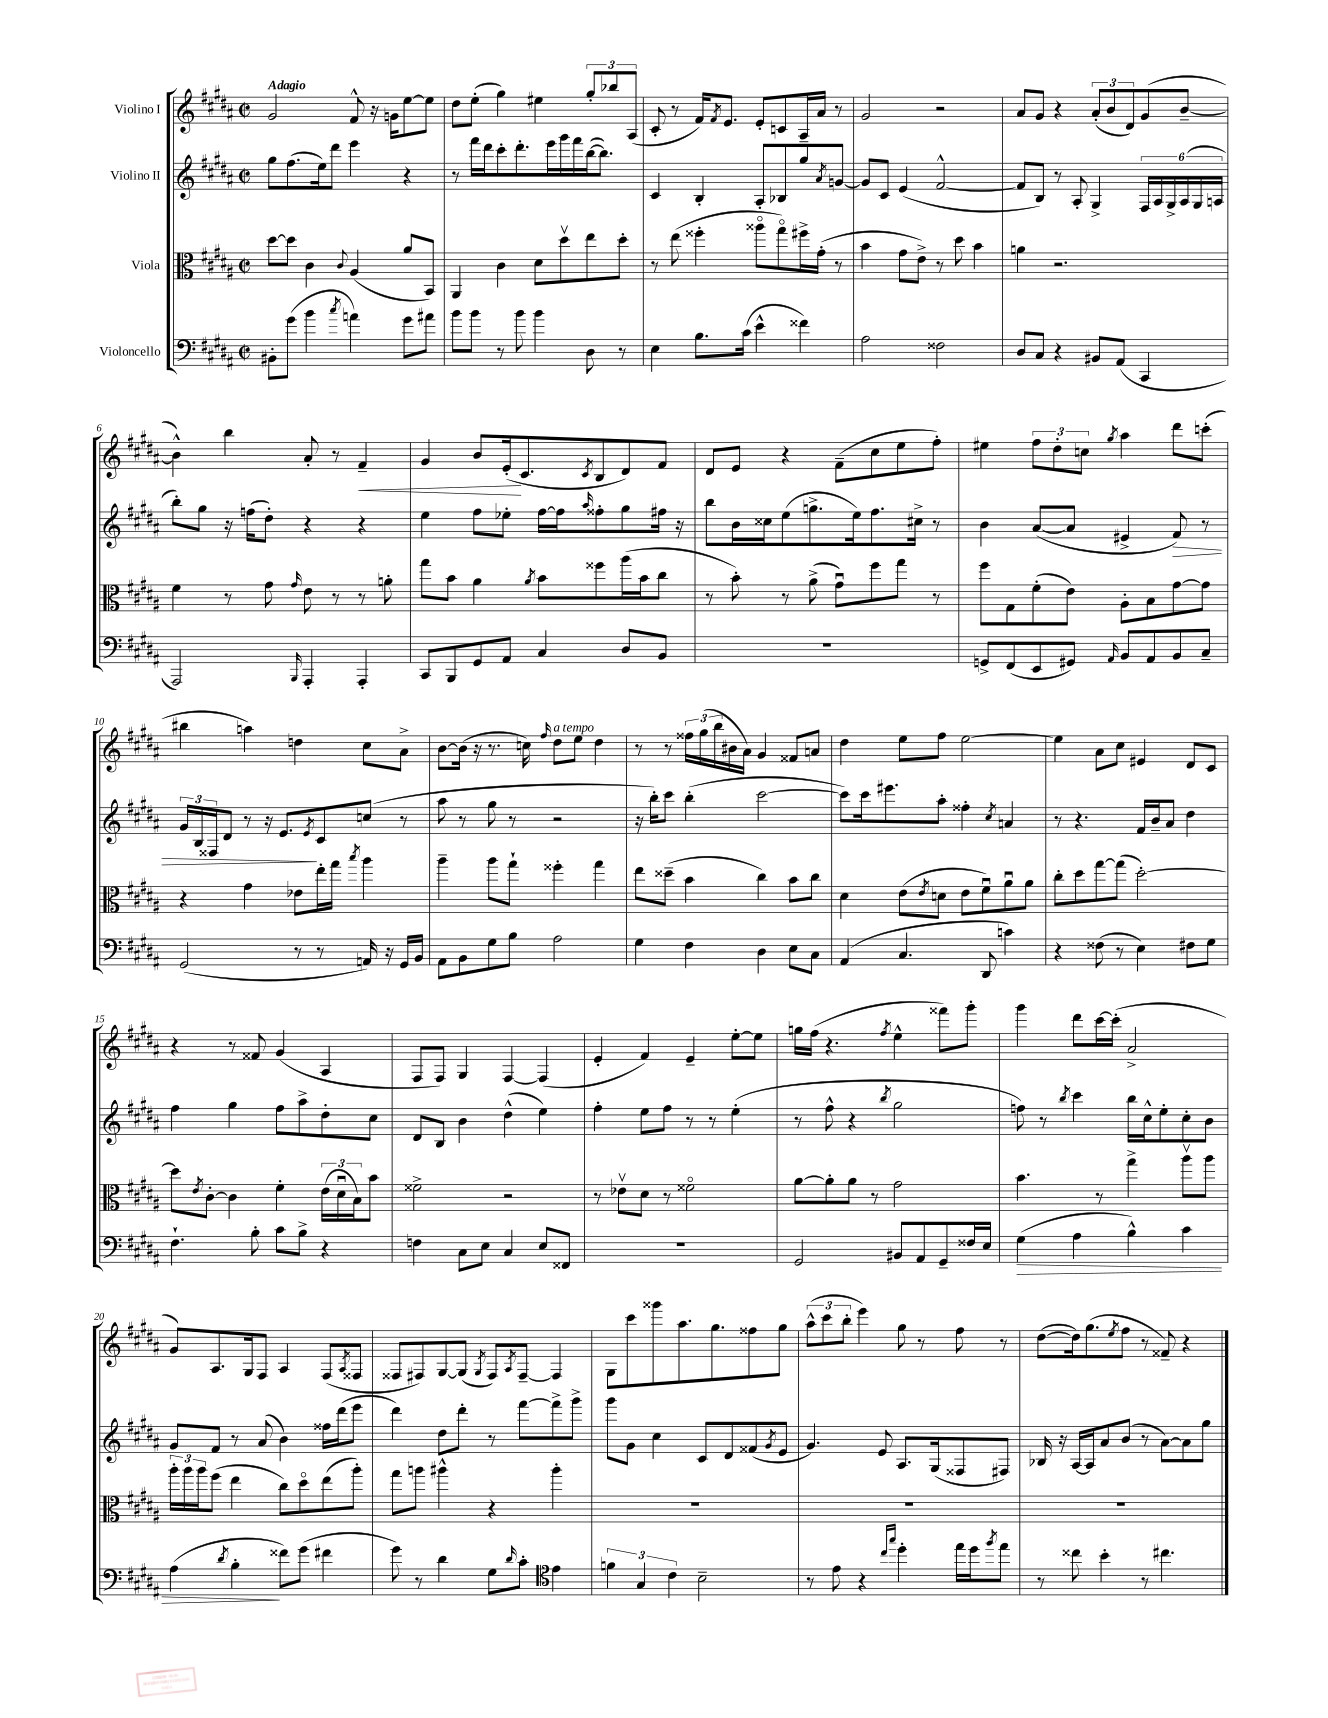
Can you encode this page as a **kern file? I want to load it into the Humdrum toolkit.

**kern	**kern	**kern	**kern
*staff4	*staff3	*staff2	*staff1
*clefF4	*clefC3	*clefG2	*clefG2
*k[f#c#g#d#a#]	*k[f#c#g#d#a#]	*k[f#c#g#d#a#]	*k[f#c#g#d#a#]
*M2/2	*M2/2	*M2/2	*M2/2
*met(c|)	*met(c|)	*met(c|)	*met(c|)
8BB#'\L	[8dd#\L	8gg#\L	2g#/
(8g#\J	8dd#\]J	(8.ff#\	.
4b\	4c#\	.	.
.	.	16ee\k)	.
.	.	8ddd#\J	.
8qcc#/	8qqc#/	.	.
4a\)	(4A#/	4eee\	8f#^^/
.	.	.	16r
.	.	.	16g\LK
8g#\L	8a#/L	4r	[8ee\
8a#\J	8BB/J)	.	8ee\]J
=	=	=	=
8b\L	4AA#/	8r	8dd#\L
8b\J	.	16fff#\LL	(8ee'\J
.	.	16ddd#\J	.
8r	4c#\	8ccc#'\	4gg#\)
8b\	.	8.ddd#'\	.
4b\	8d#\L	.	4ee#\
.	.	16eee\L	.
.	8dd#v\	16ggg#\	.
.	.	16fff#\	.
8D#\	8ee\	([16bb\J	12gg#'/L
.	.	8.bb\]J)	.
.	.	.	12bb-/
8r	8dd#'\J	.	.
.	.	.	(12A#/J
=	=	=	=
4E\	8r	4c#/	8c#'/
.	(8ee\	.	8r
8.B\L	4ff##'\	4B'/	16f#/LK)
.	.	.	8qf#/
.	.	.	8.e/J
(16c#\Jk	.	.	.
4e^^\	8aa##o\L	8A#'/L	8e'/L
.	8gg#o\)	8B-/	8c/
4f##\)	16ff#^\L	8gg#/	16A#~/L
.	(16g#'\JJ	.	16a#/JJ
.	.	8qa#/	.
.	8r	[8g/J	8r
=	=	=	=
2A#\	4b\	8g/]L	2g#/
.	.	8c#/J	.
.	8g#\L	(4e/	.
.	8e^\J)	.	.
2F##\	8r	[2f#^^/	2r
.	8dd#\	.	.
.	4b\	.	.
=	=	=	=
8D#/L	4a\	8f#/]L	8a#/L
8C#/J	.	8B/J)	8g#/J
4r	2.r	8r	4r
.	.	8A#'/	.
8BB#/L	.	4G#^/	(12a#'/L
.	.	.	12b/
(8AA#/J	.	.	.
.	.	.	12d#/)
4CC#/	.	24F#/LL	(8g#/
.	.	24A#/	.
.	.	24G#^/	.
.	.	(24A#/	[8b~/J
.	.	24G#/	.
.	.	24A/JJ	.
=	=	=	=
2AAA#/)	4f#\	8bb'\L)	4b^^\])
.	.	8gg#\J	.
.	8r	16r	4bb\
.	.	(16ff\LK	.
.	8g#\	8dd#'\J)	.
16qqBBB/	16qqg#/	.	.
4AAA#'/	8e\	4r	8a#'/
.	8r	.	8r
4AAA#'/	8r	4r	4f#~/
.	8a'\	.	.
=	=	=	=
8CC#/L	8gg#\L	4ee\	4g#/
8BBB/	8b\J	.	.
8GG#/	4a#\	8ff#\L	8b/L
8AA#/J	.	8ee-'\J	(16e'/k
.	.	.	8.c#/
.	8qa#/	.	.
4C#/	8b\L	[16ff#\LL	.
.	.	16ff#\]J	.
.	.	16qqaa#/	8qc#/
.	8ff##\	8ff##'\	8B/
8D#/L	(16aa#\L	8gg#\	8d#/)
.	16b\J	.	.
8BB/J	8cc#\J	16ff#\Jk	8f#/J
.	.	16r	.
=	=	=	=
1r	8r	8bb\L	8d#/L
.	8b'\)	16b\L	8e/J
.	.	16cc##\J	.
.	8r	(8ee\	4r
.	(8a#^\	8.gg^\	.
.	8g#u\L)	.	(8f#~\L
.	.	16ee\k)	.
.	8ff#\	8.ff#\	8cc#\
.	8gg#\J	.	8ee\
.	.	16cc#^\Jk	.
.	8r	8r	8ff#'\J)
=	=	=	=
8GG^/L	8ff#\L	4b\	4ee#\
(8FF#/	8G#\	.	.
8EE/	(8f#'\	([8a#/L	12ff#\L
.	.	.	12dd#'\
8GG#/J)	8e\J)	8a#/]J	.
.	.	.	12cc\J
16qqAA#/	.	.	8qgg#/
8BB/L	8A#'\L	4e#^/	4aa#\
8AA#/	8B\	.	.
8BB/	[8g#\	8f#/)	8ddd#\L
8C#~/J	8g#\]J	8r	(8ccc'\J
=	=	=	=
(2GG#/	4r	24g#/LL	4bb#\
.	.	24B/	.
.	.	24F##/J	.
.	.	8d#/J	.
.	4g#\	8r	4aa\)
.	.	16r	.
.	.	8.e/L	.
8r	8e-\L	.	4dd\
.	.	8qe/	.
8r	16ee'\L	8c#/	.
.	16gg#\JJ	.	.
.	8qbb/	.	.
16AA/)	4aa#\	(8cc/J	8cc#\L
16r	.	.	.
16GG#/LL	.	8r	8a#^\J
16BB/JJ	.	.	.
=	=	=	=
8AA#\L	4aa#~\	8aa#\	[8b\L
8BB\	.	8r	(16b\]Jk
.	.	.	16r
8G#\	8aa#\L	8gg#\	8.r
8B\J	8gg#`\J	8r	.
.	.	.	16cc\)
.	.	.	16qqff#/
2A#\	4ff##'\	2r	8dd#\L
.	.	.	8ee\J
.	4gg#\	.	4dd#\
=	=	=	=
4G#\	8ee\L	16r	8r
.	.	16bb'\LK)	.
.	(8dd##~\J	8ccc#\J	8r
4F#\	4b\	(4bb'\	24ff##\LL
.	.	.	(24gg#\
.	.	.	24bb\
.	.	.	16b#\
.	.	.	16a#\JJ)
4D#\	4cc#\)	[2ccc#\	4g#/
8E\L	8b\L	.	8f##/L
8C#\J	8cc#\J	.	8a/J
=	=	=	=
(4AA#/	4d#\	8ccc#\]L)	4dd#\
.	.	16ccc#\k	.
.	.	8.eee#\	.
4.C#/	(8e\L	.	8ee\L
.	8qe/	.	.
.	8d\J	8aa#'\J	8ff#\J
.	8e\L	4ff##'\	[2ee\
8DD#/	8f#u\)	.	.
.	.	8qcc#/	.
4c\)	8a#u\	4a/	.
.	8a#\J	.	.
=	=	=	=
4r	8cc#'\L	8r	4ee\]
.	8dd#\	4.r	.
(8F##\	[8gg#\	.	8a#\L
8r	(8gg#\]J	.	8cc#\J
4E\)	[2dd#'\)	16f#/LL	4e#/
.	.	16b~/J	.
.	.	8a#/J	.
8F#\L	.	4dd#\	8d#/L
8G#\J	.	.	8c#/J
=	=	=	=
4.F#`\	8dd#\]L	4ff#\	4r
.	8qe/	.	.
.	[8c#'\J	.	.
.	4c#\]	4gg#\	8r
8B'\	.	.	8f##/
8c#\L	4f#'\	8ff#\L	(4g#/
8B^\J	.	8aa#^\	.
4r	(24e\LL	8dd#'\	4A#/
.	24d#u\	.	.
.	24B\J)	.	.
.	8b\J	8cc#\J	.
=	=	=	=
4F\	2f##^\	8d#/L	8F#/L
.	.	8B/J	8F#/J)
8C#\L	.	4b\	4G#/
8E\J	.	.	.
4C#/	2r	(4dd#^^\	[4F#/
8E/L	.	4ee\)	(4F#/]
8FF##/J	.	.	.
=	=	=	=
1r	8r	4ff#'\	4e'/
.	8e-v\L	.	.
.	8d#\J	8ee\L	4f#/)
.	8r	8ff#\J	.
.	2f##o\	8r	4e~/
.	.	8r	.
.	.	(4ee'\	[8ee'\L
.	.	.	8ee\]J
=	=	=	=
2GG#/	[8a#\L	8r	16gg\LL
.	.	.	(16ff#\JJ
.	8a#'\]	8ff#^^\	4.r
.	8a#\J	4r	.
.	8r	.	.
.	.	8qbb/	8qff#/
8BB#/L	2g#\	2gg#\	4ee^^\
8AA#/	.	.	.
8GG#~/	.	.	8fff##\L)
16F##/L	.	.	8ggg#'\J
16E/JJ	.	.	.
=	=	=	=
(4G#\	4.b\	8ff\)	4ggg#\
.	.	8r	.
.	.	8qbb/	.
4A#\	.	4ccc#\	8ddd#\L
.	8r	.	[16ccc#\L
.	.	.	(16ccc#'\]JJ
4B^^\)	4gg#^\	16bb\LL	2a#^/
.	.	16cc#^^\J	.
.	.	8ee'\	.
4c#\	8aa#v\L	8cc#'\	.
.	8aa#\J	8b\J	.
=	=	=	=
(4A#\	24aa#'\LL	8g#/L	8g#/L)
.	24aa#\	.	.
.	24aa#\J	.	.
.	(8ff#\J	8f#/J	8.A#/
8qd#/	.	.	.
4B'\	4ee\	8r	.
.	.	.	16G#/k
.	.	(8a#/	8F#/J
8f##\L)	8cc#\L)	4b\)	4A#/
(8g#\J	8dd#o\	.	.
4f#\	(8ee\	16ff##\LL	(8F#/L
.	.	(16ddd#\J	.
.	.	.	8qA#/
.	8aa#'\J)	8eee\J	8F##/J
=	=	=	=
8g#\)	8gg#\L	4ddd#\)	8F##/L
8r	8aa\J	.	8F#/)
4d#\	4aa#^^\	8dd#\L	[8G#/
.	.	8ddd#'\J	(8G#/]J
.	.	.	8qG#/
8G#\L	4r	8r	8F#/L)
16qqd#/	.	.	8qA#/
8c#'\J	.	[8fff#\L	[8F#~/J
*clefC4	*	*	*
4e\	4aa#'\	8fff#^\]	4F#/]
.	.	8ggg#^\J	.
=	=	=	=
6f\	1r	8ggg#\L	8G#\L
.	.	8g#\J	8ccc#\
6G#/	.	.	.
.	.	4cc#\	8ggg##\
6c#\	.	.	.
.	.	.	8.aa#\
2B~\	.	8c#/L	.
.	.	.	8.gg#\
.	.	8d#/	.
.	.	(8f##/	8ff##\
.	.	8qg#/	.
.	.	8e/J	8gg#\J
=	=	=	=
8r	1r	4.g#/)	(12aa#^^\L
.	.	.	12ccc#\
8e\	.	.	.
.	.	.	12bb'\J
4r	.	.	4eee\)
.	.	8e/	.
16qqcc#/LL	.	.	.
16qqgg#/JJ	.	.	.
4dd#'\	.	8.A#/L	8gg#\
.	.	.	8r
.	.	(16G#/k	.
16ee\LL	.	8F##/	8ff#\
16dd#\J	.	.	.
8qff#/	.	.	.
8ee\J	.	8F#/J)	8r
=	=	=	=
8r	1r	16B-/	([8dd#\L
.	.	16r	.
8cc##\	.	[16A#/LL	16dd#\]k)
.	.	16A#/]J	(8.gg#\
4b'\	.	8a#/	.
.	.	.	8qee/
.	.	(8b/J	8ff#\J
8r	.	8r	8r
4.cc#\	.	[8a#\L)	8f##~/)
.	.	8a#\]	4r
.	.	8gg#\J	.
==	==	==	==
*-	*-	*-	*-
